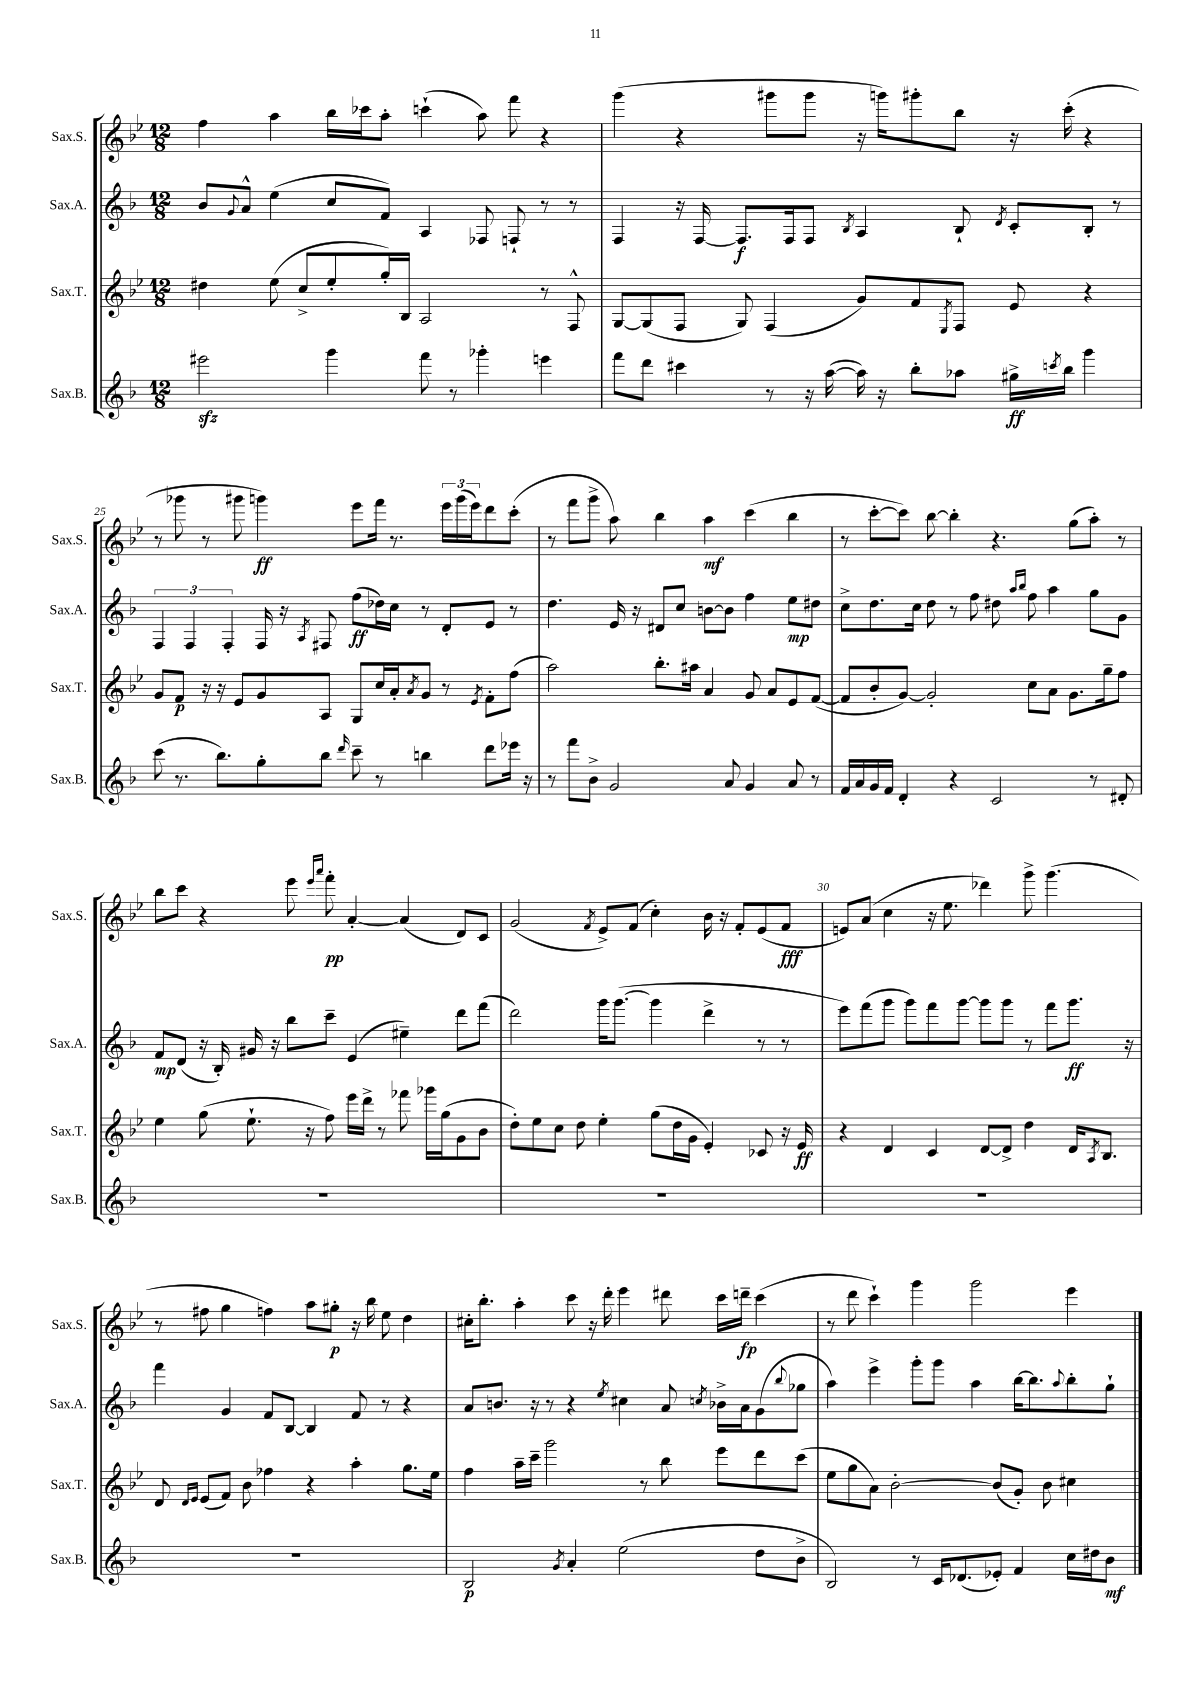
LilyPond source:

<<
\new StaffGroup <<
\new Staff = "s0" \with { instrumentName = "Sax.S." shortInstrumentName = "Sax.S." } {
    \clef treble \key bes \major \numericTimeSignature \time 12/8
    f''4 a''4 bes''16 ces'''16 a''8-. c'''4-!( a''8) f'''8 r4 |
    g'''4( r4 gis'''8 gis'''8 r16 g'''16) gis'''8-. bes''8 r16 c'''16-.( r4 |
    r8 ges'''8 r8 gis'''8 g'''4\ff) ees'''8 f'''16 r8. \tuplet 3/2 { ees'''16 g'''16( ees'''16) } d'''8 c'''8-.( |
    r8 f'''8 g'''8-> a''8) bes''4 a''4\mf c'''4( bes''4 |
    r8 c'''8~-. c'''8) bes''8~ bes''4-. r4. g''8( a''8-.) r8 |
    bes''8 c'''8 r4 ees'''8 \grace { ees'''16 a'''16 } f'''8-.\pp a'4~-. a'4( d'8) c'8 |
    g'2( \acciaccatura { f'8 } ees'8->) f'8( c''4-.) bes'16 r16 f'8-. ees'8( f'8\fff |
    e'8) a'8( c''4 r16 ees''8. des'''4) g'''8-> g'''4.( |
    r8 fis''8 g''4 f''4) a''8 gis''8-.\p r16 bes''16 ees''8 d''4 |
    cis''16-. bes''8.-. a''4-. c'''8 r16 d'''16-. ees'''4 dis'''8 c'''16 d'''16--\fp c'''4( |
    r8 d'''8 c'''4-!) g'''4 g'''2 ees'''4 \bar "|." |
}
\new Staff = "s1" \with { instrumentName = "Sax.A." shortInstrumentName = "Sax.A." } {
    \clef treble \key f \major \numericTimeSignature \time 12/8
    bes'8 \appoggiatura { g'8 } a'8-^ e''4( c''8 f'8) a4 fes8 f8-! r8 r8 |
    f4 r16 f16~ f8.\f f16 f8 \acciaccatura { bes8 } a4 bes8-! \acciaccatura { d'8 } c'8-. bes8-. r8 |
    \tuplet 3/2 { f4 f4 f4-. } f16 r16 \acciaccatura { a8 } fis8 f''8\ff( des''16) c''16 r8 d'8-. e'8 r8 |
    d''4. e'16 r16 dis'8 c''8 b'8~ b'8 f''4 e''8\mp dis''8 |
    c''8-> d''8. c''16 d''8 r8 f''8 dis''8 \grace { a''16 bes''16 } f''8 a''4 g''8 g'8 |
    f'8\mp d'8( r16 bes16-.) gis'16 r16 bes''8 c'''8-- e'4( eis''4--) d'''8 f'''8( |
    d'''2) g'''16 g'''8.~( g'''4 d'''4-> r8 r8 |
    e'''8) f'''8( g'''8 g'''8) f'''8 g'''8~ g'''8 g'''8 r8 f'''8 g'''8.\ff r16 |
    f'''4 g'4 f'8 bes8~ bes4 f'8 r8 r4 |
    a'8 b'8. r16 r8 r4 \acciaccatura { e''8 } cis''4 a'8 \acciaccatura { c''8 } bes'16-> a'16 g'8( \appoggiatura { bes''8 } ges''8 |
    a''4) e'''4-> g'''8-. g'''8 a''4 bes''16~ bes''8. \appoggiatura { a''8 } bes''8-. g''8-! \bar "|." |
}
\new Staff = "s2" \with { instrumentName = "Sax.T." shortInstrumentName = "Sax.T." } {
    \clef treble \key bes \major \numericTimeSignature \time 12/8
    dis''4 ees''8( c''8-> ees''8-. g''16-.) bes16 a2 r8 f8-^ |
    g8~ g8( f8 g8) f4( g'8) f'8 \acciaccatura { ees8 } f8 ees'8 r4 |
    g'8 f'8\p r16 r16 ees'8 g'8 a8 g8 c''16 a'16-. \acciaccatura { a'8 } g'8 r8 \acciaccatura { ees'8 } f'8-. f''8( |
    a''2) bes''8.-. ais''16 a'4 g'8 a'8 ees'8 f'8~( |
    f'8 bes'8-. g'8~) g'2-. c''8 a'8 g'8. g''16-- f''8 |
    ees''4 g''8( ees''8.-! r16 f''8) ees'''16 d'''16-> r8 fes'''8 ges'''16 g''16( g'8 bes'8 |
    d''8-.) ees''8 c''8 d''8 ees''4-. g''8( d''16 g'16 ees'4-.) ces'8 r16 ees'16\ff |
    r4 d'4 c'4 d'8~ d'8-> d''4 d'16 \acciaccatura { a8 } bes8. |
    d'8 \grace { d'16 ees'16 } ees'8( f'8) bes'8 fes''4 r4 a''4-. g''8. ees''16 |
    f''4 a''16-- c'''16-- g'''2 r8 bes''8 ees'''8 d'''8 c'''8( |
    ees''8 g''8 a'8) bes'2~-. bes'8( g'8-.) bes'8 cis''4 \bar "|." |
}
\new Staff = "s3" \with { instrumentName = "Sax.B." shortInstrumentName = "Sax.B." } {
    \clef treble \key f \major \numericTimeSignature \time 12/8
    eis'''2\sfz g'''4 f'''8 r8 ges'''4-. e'''4 |
    f'''8 d'''8 cis'''4 r8 r16 a''16~( a''16) r16 bes''8-. aes''8 gis''16->\ff \acciaccatura { c'''8 } bes''16 g'''4 |
    c'''8( r8. bes''8.) g''8-. bes''8 \grace { d'''16 } c'''8-- r8 b''4 d'''8 ees'''16 r16 |
    r8 f'''8 bes'8-> g'2 a'8 g'4 a'8 r8 |
    f'16 a'16 g'16 f'16 d'4-. r4 c'2 r8 dis'8-. |
    R1. |
    R1. |
    R1. |
    R1. |
    bes2\p \acciaccatura { g'8 } a'4-. e''2( d''8 bes'8-> |
    bes2) r8 c'16 des'8.( ees'8-.) f'4 c''16 dis''16 bes'8\mf \bar "|." |
}
>>
>>
\layout { \context { \Score currentBarNumber = #23 \override BarNumber.break-visibility = ##(#f #t #t) barNumberVisibility = #(every-nth-bar-number-visible 5) } }
